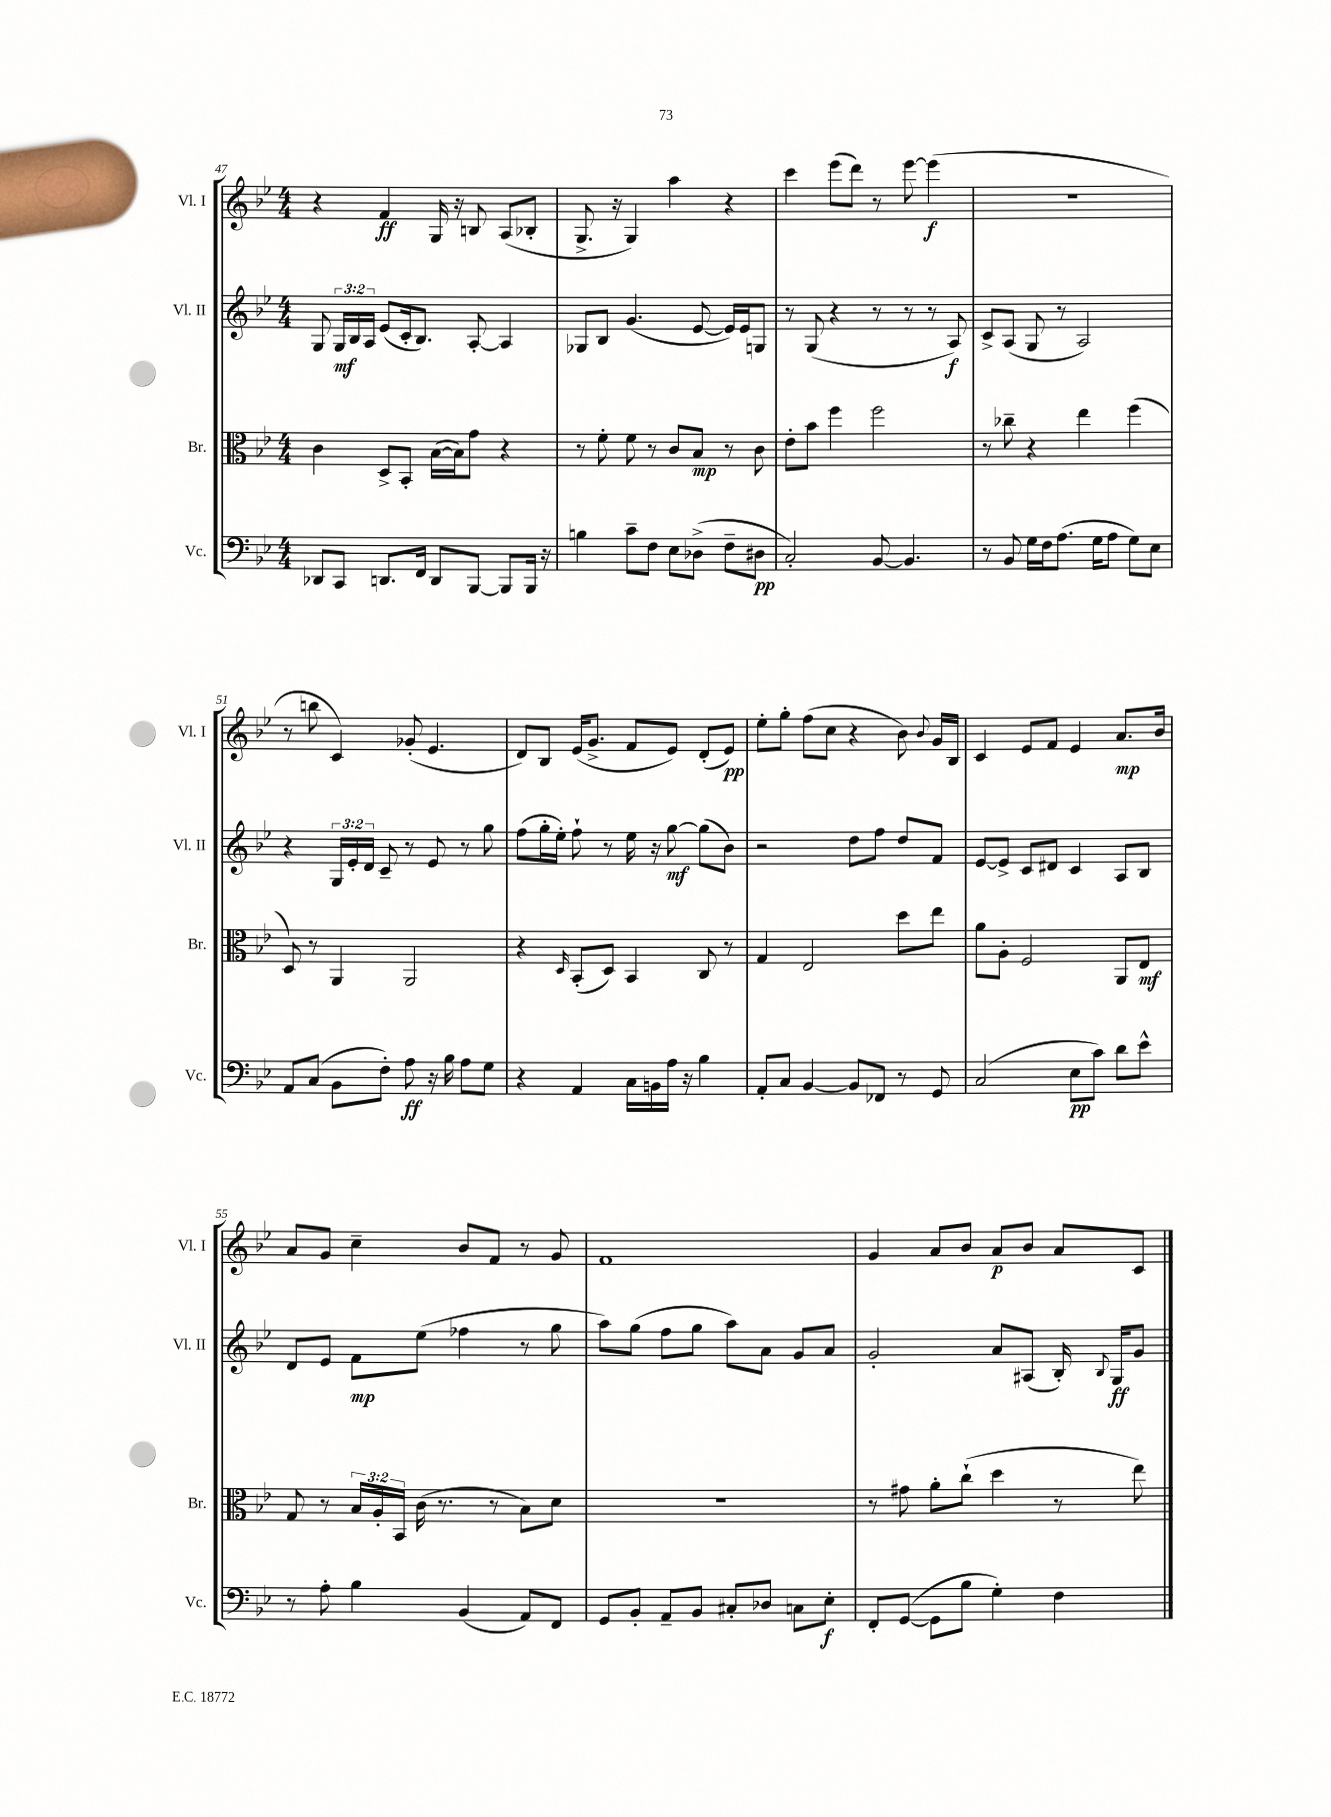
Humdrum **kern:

**kern	**kern	**kern	**kern
*staff4	*staff3	*staff2	*staff1
*clefF4	*clefC3	*clefG2	*clefG2
*k[b-e-]	*k[b-e-]	*k[b-e-]	*k[b-e-]
*M4/4	*M4/4	*M4/4	*M4/4
8DD-	4c	8G	4r
8CC	.	24G	.
.	.	24B-	.
.	.	24A	.
8.DD	8D^	(8e-	4f
.	8BB-'	16c'	.
16FF	.	8.B-)	.
8DD	([16B-	.	16G
.	16B-])	.	16r
[8BBB-	8g	[8A'	8B
8BBB-]	4r	4A]	(8A
16BBB-	.	.	8B-'
16r	.	.	.
=	=	=	=
4B	8r	8G-	8.G^
.	8f'	8B-	.
.	.	.	16r
8c~	8f	(4.g	4G)
8F	8r	.	.
8E-	8c	.	4aa
(8D-^	8B-	[8e-	.
8F~	8r	16e-])	4r
.	.	16e-	.
8D#	8c	8G	.
=	=	=	=
2C')	8e-'	8r	4ccc
.	8b-	(8G	.
.	4ff	4r	(8eee-
.	.	.	8ddd)
[8BB-	2ff	8r	8r
4.BB-]	.	8r	[8eee-
.	.	8r	(4eee-]
.	.	8A)	.
=	=	=	=
8r	8r	8c^	1r
8BB-	8cc-~	(8A	.
16G	4r	8G	.
16F	.	.	.
(8.A	.	8r	.
.	4ee-	2A)	.
16G	.	.	.
8A	.	.	.
8G)	(4ff	.	.
8E-	.	.	.
=	=	=	=
8AA	8D)	4r	8r
(8C	8r	.	8bb
8BB-	4AA	24G	4c)
.	.	24e-'	.
.	.	24d	.
8F')	.	8c~	.
8A	2AA	8r	(8g-'
16r	.	8e-	4.e-
16B-	.	.	.
8A	.	8r	.
8G	.	8gg	.
=	=	=	=
4r	4r	(8ff	8d)
.	.	16gg'	8B-
.	.	16ee-')	.
.	16qqD	.	.
4AA	(8BB-'	8ff`	(16e-
.	.	.	8.g^
.	8D)	8r	.
16C	4BB-	16ee-	8f
16BB	.	16r	.
16A	.	[8gg	8e-)
16r	.	.	.
4B-	8C	(8gg]	(8d'
.	8r	8b-)	8e-)
=	=	=	=
8AA'	4G	2r	8ee-'
8C	.	.	8gg'
[4BB-	2E-	.	(8ff
.	.	.	8cc
8BB-]	.	8dd	4r
8FF-	.	8ff	.
8r	8dd	8dd	8b-)
.	.	.	8qqb-
8GG	8ee-	8f	16g
.	.	.	16B-
=	=	=	=
(2C	8a	[8e-	4c
.	8A'	8e-^]	.
.	2F	8c	8e-
.	.	8d#	8f
8E-	.	4c	4e-
8c)	.	.	.
8d	8AA	8A	8.a
8e-^^	8E-	8B-	.
.	.	.	16b-
=	=	=	=
8r	8G	8d	8a
8A'	8r	8e-	8g
4B-	24B-	8f	4cc~
.	24A'	.	.
.	24BB-	.	.
.	(16c	(8ee-	.
.	8.r	.	.
(4BB-	.	4ff-	8b-
.	8r	.	8f
8AA)	8B-)	8r	8r
8FF	8d	8gg	8g
=	=	=	=
8GG	1r	8aa)	1f
8BB-'	.	(8gg	.
8AA~	.	8ff	.
8BB-	.	8gg	.
8C#'	.	8aa)	.
8D-	.	8a	.
8C	.	8g	.
8E-'	.	8a	.
=	=	=	=
8FF'	8r	2g'	4g
([8GG	8g#	.	.
8GG]	8a'	.	8a
8B-	(8cc`	.	8b-
4G')	4dd	8a	8a
.	.	(8A#	8b-
4F	8r	16B-')	8a
.	.	8qqB-	.
.	.	16G	.
.	8ee-)	8g	8c
==	==	==	==
*-	*-	*-	*-
